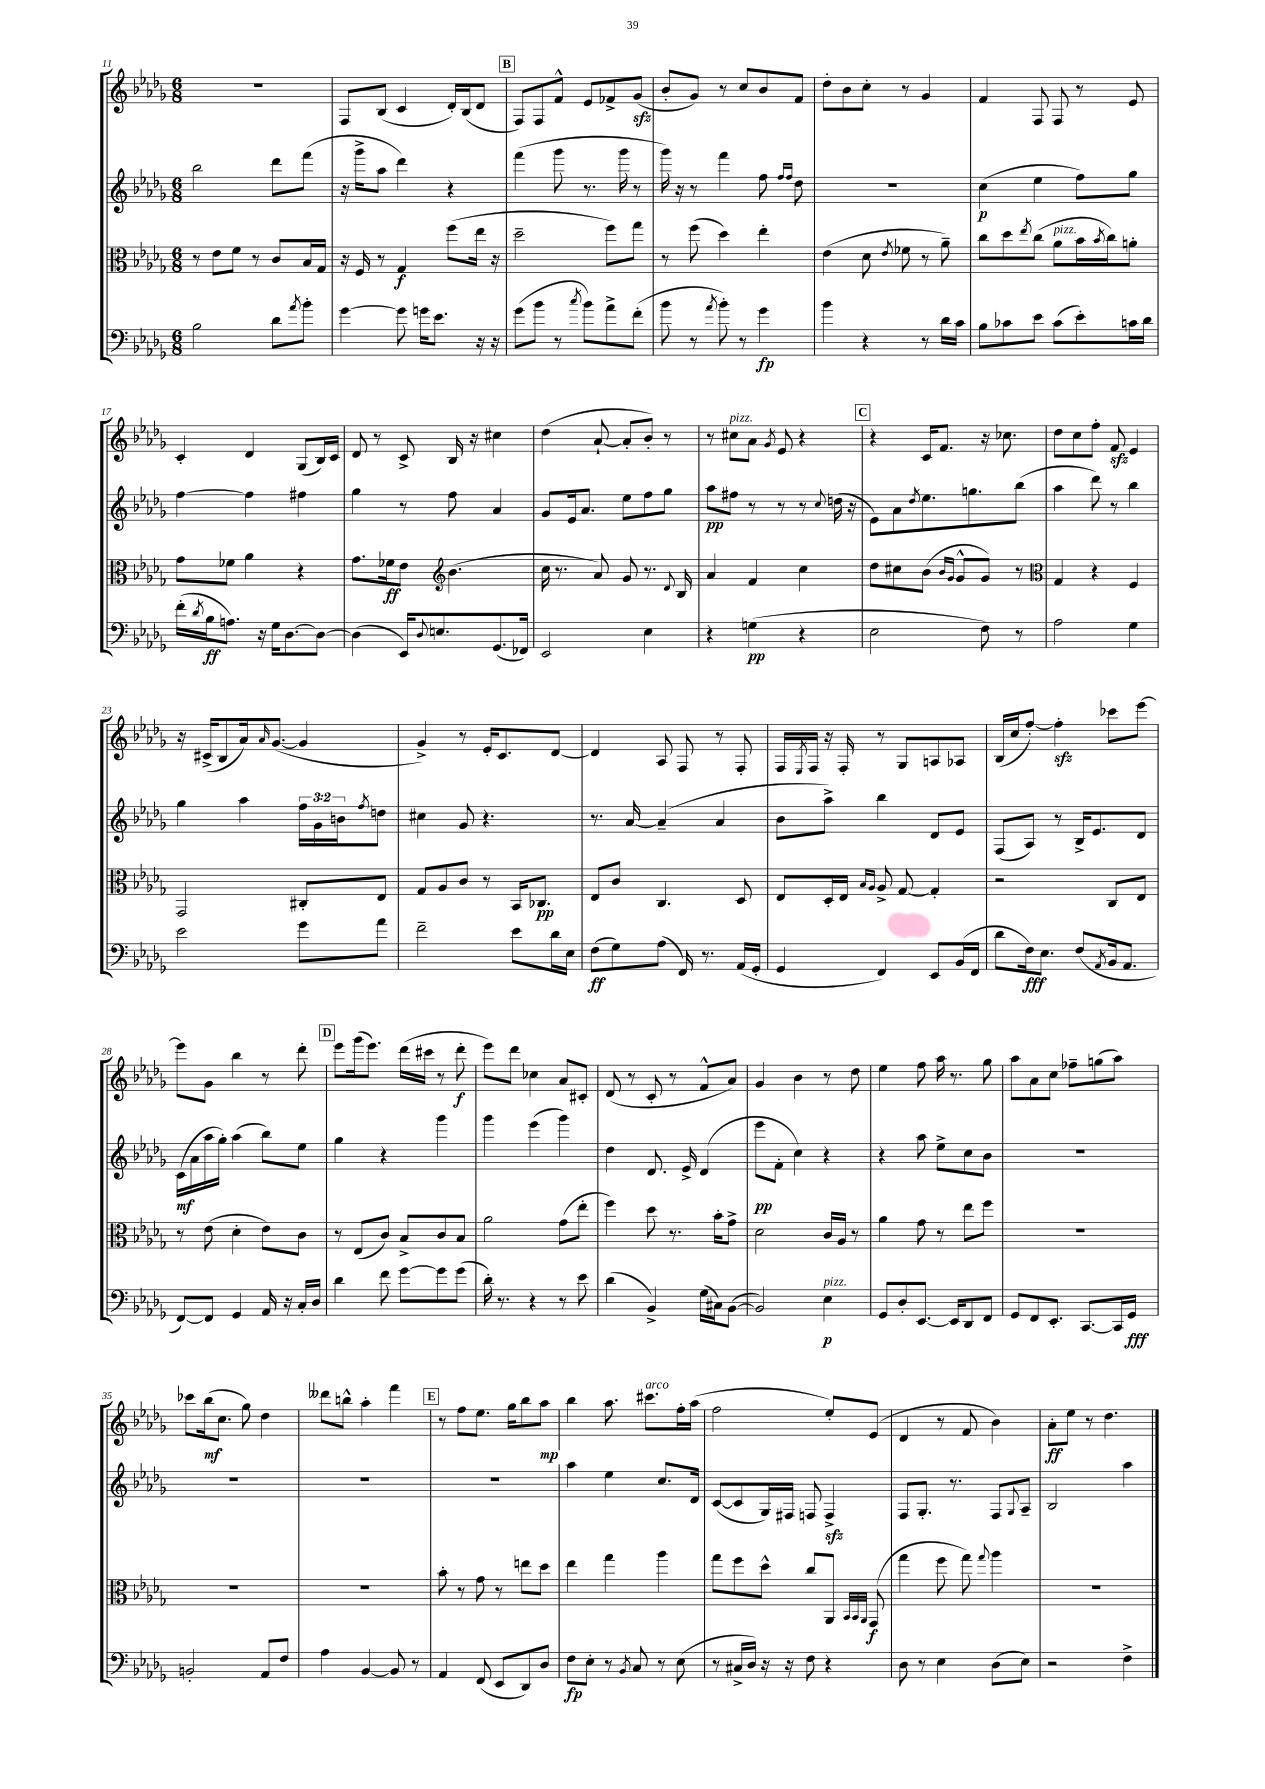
<<
\new StaffGroup <<
\new Staff = "s0" {
    \clef treble \key des \major \numericTimeSignature \time 6/8
    R2. |
    f8 bes8( c'4 des'16-.) bes16( des'8 |
    \mark \markup { \box "B" } f8) f8 f'8-^ ees'8 fes'8-> ges'8\sfz( |
    bes'8-. ges'8) r8 c''8 bes'8 f'8 |
    des''8-. bes'8 c''8-. r8 ges'4 |
    f'4 f8 f8 r8 ees'8 |
    c'4-. des'4 ges8( bes16) c'16 |
    des'8 r8 c'8-> bes16 r16 cis''4 |
    des''4( aes'8~-! aes'8-. bes'8-.) r8 |
    r8 cis''8^\markup { \italic "pizz." } aes'8 \acciaccatura { ges'8 } ees'8 r4 |
    \mark \markup { \box "C" } r4 c'16 f'8. r16 ces''8. |
    des''8 c''8 f''8-. f'8\sfz ees'4 |
    r16 cis'16->( bes8 aes'16) \grace { aes'16 } ges'8.~( ges'4 |
    ges'4->) r8 ees'16-. c'8. des'8~ |
    des'4 aes8 f8 r8 f8-. |
    f16 \acciaccatura { ees8 } f16 r16 f16-. r8 ges8 a8 aes8 |
    bes16( c''16 f''8~-.) f''4-.\sfz ces'''8 ees'''8~ |
    ees'''8 ges'8 bes''4 r8 des'''8-. |
    \mark \markup { \box "D" } ees'''8 ges'''16( ees'''8.) des'''16( cis'''16 r8 des'''8-.\f |
    ees'''8) des'''8 ces''4 aes'8 cis'8-. |
    des'8( r8 c'8-. r8 f'8-^ aes'8) |
    ges'4 bes'4 r8 des''8 |
    ees''4 f''8 aes''16 r8. ges''8 |
    aes''8 aes'8 c''8 fes''8-- g''8( aes''8) |
    ces'''8 bes''16\mf( c''8. ges''8) des''4 |
    deses'''8 b''8-^ aes''4-. f'''4 |
    \mark \markup { \box "E" } r8 f''8 ees''8. ges''16 bes''8 aes''8\mp |
    bes''4 aes''8. cis'''8.^\markup { \italic "arco" } f''16-. aes''16( |
    f''2 ees''8-.) ees'8( |
    des'4 r8 f'8 bes'4) |
    aes'8-.\ff ees''8 r8 des''4. \bar "|." |
}
\new Staff = "s1" {
    \clef treble \key des \major \numericTimeSignature \time 6/8 \override Staff.TupletNumber.text = #tuplet-number::calc-fraction-text
    bes''2 des'''8 f'''8( |
    r16 ges'''16-> aes''8 des'''4) r4 |
    \mark \markup { \box "B" } f'''4( ges'''8 r8. ges'''16 r8 |
    ges'''16) r16 r8 f'''4 f''8 \grace { f''16 f''16 } des''8 |
    R2. |
    c''4\p( ees''4 f''8) ges''8 |
    f''4~ f''4 fis''4 |
    ges''4 r8 f''8 aes'4 |
    ges'8 ees'16 aes'8. ees''8 f''8 ges''8 |
    aes''8\pp fis''8 r8 r8 r8 \appoggiatura { c''8 } d''16( r16 |
    \mark \markup { \box "C" } ees'8) aes'8 \acciaccatura { des''8 } ees''8. g''8. bes''8( |
    aes''4 des'''8) r8 bes''4 |
    ges''4 aes''4 \tuplet 3/2 { f''16 ges'16 b'16 } \acciaccatura { f''8 } d''8 |
    cis''4 ges'8 r4. |
    r8. aes'16~ aes'4--( aes'4 |
    bes'8 aes''8->) bes''4 des'8 ees'8 |
    f8( aes8) r8 bes16-> ees'8. des'8 |
    c'16\mf( aes'16 aes''16 ges''16-.) aes''4( bes''8) ees''8 |
    \mark \markup { \box "D" } ges''4 r4 ges'''4 |
    ges'''4 ees'''4( ges'''4) |
    des''4 des'8. ees'16-> des'4( |
    ees'''8\pp f'8-. c''4) r4 |
    r4 aes''8 ees''8-> c''8 bes'8 |
    R2. |
    R2. |
    R2. |
    \mark \markup { \box "E" } R2. |
    aes''4 ees''4 c''8. des'16 |
    c'8~( c'8 ges16) fis16 f8 f4->\sfz |
    f8 ges8.-. r8. f8 \appoggiatura { ges8 } aes8-- |
    bes2 aes''4 \bar "|." |
}
\new Staff = "s2" {
    \clef alto \key des \major \numericTimeSignature \time 6/8
    r8 ees'8 f'8 r8 c'8 bes16 ges16 |
    r16 f16 r8 ges4\f f''8( ees''16 r16 |
    \mark \markup { \box "B" } des''2-- f''8) ges''8 |
    r8 f''8( des''4) ees''4-. |
    ees'4( des'8 \acciaccatura { ees'8 } fes'8 r8 aes'8--) |
    c''8 des''8 \acciaccatura { ees''8 } c''8( aes'8^\markup { \italic "pizz." } bes'16 \acciaccatura { bes'8 } c''16) a'8-. |
    ges'8 fes'8 aes'4 r4 |
    ges'8. fes'16\ff ees'8 \clef treble bes'4.( |
    c''16 r8. aes'8) ges'8 r8. \appoggiatura { des'8 } bes16 |
    aes'4 f'4 c''4 |
    \mark \markup { \box "C" } des''8 cis''8 bes'8( \grace { bes'16 ges'16 } ges'8-^ ges'8) r8 |
    \clef alto ges4 r4 f4 |
    ges,2 cis8-. ees8 |
    ges8 aes8 c'8 r8 bes,16 ces8.\pp |
    ees8 c'8 c4. des8 |
    ees8 des16-. ees16 \grace { bes16 aes16 } aes8-> ges8~ ges4-. |
    r2 c8 ees8 |
    r8 ees'8( des'4-. ees'8) c'8 |
    \mark \markup { \box "D" } r8 ees8( c'8) bes8-> c'8 bes8 |
    aes'2 ges'8( ees''8-. |
    f''4) des''8 r8. bes'16-. ges'8-> |
    des'2 c'16 aes16 r8 |
    aes'4 ges'8 r8 ees''8 f''8 |
    R2. |
    R2. |
    R2. |
    \mark \markup { \box "E" } bes'8-. r8 ges'8 r8 e''8 des''8 |
    ees''4 ges''4 aes''4 |
    ges''8 f''8 des''8-^ c''8 aes,8 \grace { bes,32 bes,32 aes,32 } ges,8\f( |
    ges''4 f''8 ges''8) \appoggiatura { ges''8 } aes''4 |
    R2. \bar "|." |
}
\new Staff = "s3" {
    \clef bass \key des \major \numericTimeSignature \time 6/8
    bes2 des'8 \acciaccatura { aes'8 } bes'8-. |
    ges'4~ ges'8 g'16 ees'8. r16 r16 |
    \mark \markup { \box "B" } ges'8( bes'8 r8 \acciaccatura { c''8 } bes'8) aes'8-> f'8-.( |
    bes'8 r8 \acciaccatura { aes'8 } bes'8-.) r8 ges'4\fp |
    bes'4 r4 r8 des'16 c'16 |
    bes8 ces'8 ees'8 ces'8( ees'8-.) c'16 des'16 |
    f'16-.( \acciaccatura { des'8 } bes16\ff a8.) r16 ges16 des8.~ des8~ |
    des4( ees,16) \appoggiatura { des8 } e8. ges,8.( fes,16) |
    ees,2 ees4 |
    r4 g4\pp( r4 |
    \mark \markup { \box "C" } ees2 f8) r8 |
    aes2 ges4 |
    ees'2 ges'8 aes'8 |
    f'2-- ees'8 des'16 ees16 |
    f8\ff( ges8) aes8( f,16) r8. aes,16( ges,16-. |
    ges,4 f,4) ees,8 bes,16( f,16 |
    des'8 f16\fff) ees8. f8( \acciaccatura { aes,8 } bes,16 aes,8. |
    f,8~) f,8 ges,4 aes,16 r16 c16-. des16 |
    \mark \markup { \box "D" } des'4 f'8 ges'8~ ges'8 ges'8( |
    des'16-.) r8. r4 r8 ees'8 |
    des'4( bes,4->) ges16( cis16) bes,8~( |
    bes,2) ees4\p^\markup { \italic "pizz." } |
    ges,8 des8-. ees,8.~ ees,16 des,8 f,8 |
    ges,8 f,8 ees,8.-. c,8.~ c,16 ges,16\fff |
    b,2-. aes,8 f8 |
    aes4 bes,4~ bes,8 r8 |
    \mark \markup { \box "E" } aes,4 f,8( ees,8 des,8) des8 |
    f8\fp ees8-. r8 \acciaccatura { bes,8 } c8 r8 ees8( |
    r8 cis16-> des16) r16 r16 f8 r4 |
    des8 r8 ees4 des8( ees8) |
    r2 f4-> \bar "|." |
}
>>
>>
\layout { \context { \Score currentBarNumber = #11 } }
